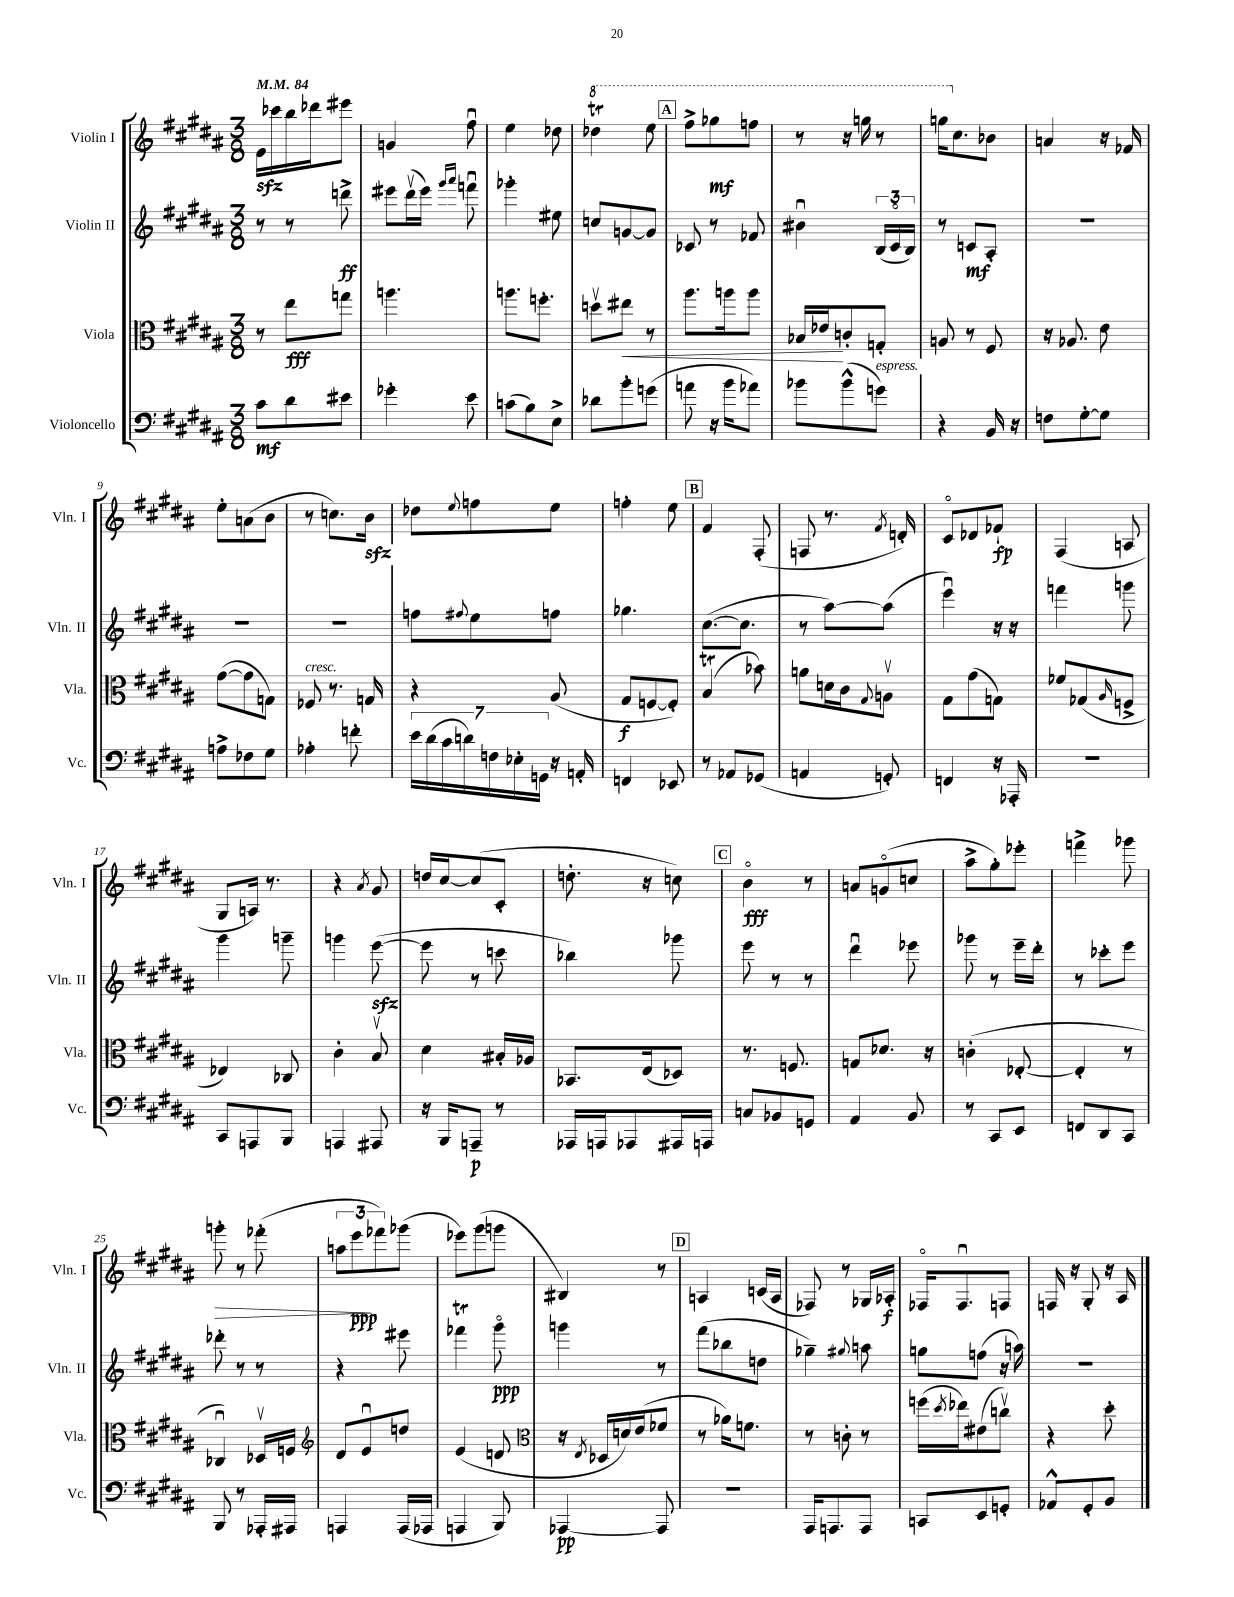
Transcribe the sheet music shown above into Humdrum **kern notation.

**kern	**kern	**kern	**kern
*staff4	*staff3	*staff2	*staff1
*clefF4	*clefC3	*clefG2	*clefG2
*k[f#c#g#d#a#]	*k[f#c#g#d#a#]	*k[f#c#g#d#a#]	*k[f#c#g#d#a#]
*M3/8	*M3/8	*M3/8	*M3/8
*MM84	*MM84	*MM84	*MM84
8c#	8r	8r	16e
.	.	.	16ccc-
8d#	8ee	8r	16bb
.	.	.	16ddd-
8e#	8gg	8ddd^	8eee#
=	=	=	=
4g-'	4.aa	8eee#	4g
.	.	(16ddd#v	.
.	.	16eee#)	.
.	.	16qqggg#	.
.	.	16qqaaa#	.
8e	.	8fffu	8ff#u
=	=	=	=
(8c	8.aa	4ggg-'	4ee
8B)	.	.	.
.	8.ff'	.	.
8E^	.	8ee#	8dd-
=	=	=	=
8d-	8ddv	8cc	4ddd-
8b'	8ee#	[8g	.
(8g	8r	8g]	8eee
=	=	=	=
8a	8.aa#	8c-	8fff#^
16r	.	8r	8ggg-
16b	16aa	.	.
8a-)	8aa	8f-	8fff
=	=	=	=
8b-	16B-	4b#u	8r
.	16e-	.	.
(8b-^^	8c'	.	16r
.	.	.	16ggg
8g)	8G'	(24B	8r
.	.	24c#o	.
.	.	24B)	.
=	=	=	=
4r	8A	8r	16ggg
.	.	.	8.cc#
.	8r	8c	.
16BB	8F#	8A#'	8b-
16r	.	.	.
=	=	=	=
8F	16r	4.r	4a
.	8.A-	.	.
[8G#'	.	.	.
8G#]	8e	.	16r
.	.	.	16f-
=	=	=	=
8A^	([8g#	4.r	8ee'
8F-	8g#]	.	(8a
8G#	8G)	.	8b
=	=	=	=
4A-'	8F-	4.r	8r
.	8.r	.	8.cc)
8f'	.	.	.
.	16G	.	16b
=	=	=	=
28e	4r	8ff	8dd-
(28d#	.	.	.
28c#	.	.	.
28d)	.	.	.
.	.	8qqff#	8qqee
.	.	8ee	8ff
28F	.	.	.
28E-'	.	.	.
28GG	.	.	.
16r	(8A#	8ff	8ee
16AA'	.	.	.
=	=	=	=
4FF	8G#	4.gg-	4ff'
.	[8F	.	.
8EE-	8F'])	.	8ee
=	=	=	=
8r	(4B	([8.cc#	4f#
8AA-	.	.	.
.	.	8.cc#]	.
(8GG-	8b-)	.	(8F#'
=	=	=	=
4AA	8a	8r	8F
.	16d	[8aa#)	8.r
.	16c#	.	.
.	8qqG#	.	.
8GG')	8Av	(8aa#]	.
.	.	.	8qf#
.	.	.	16d')
=	=	=	=
4FF	8G#	4eeeu)	8c#o
.	(8g#	.	8d-
16r	8G)	16r	8f-`
16AAA-'	.	16r	.
=	=	=	=
4.r	8f-	4fff	(4F#
.	(8G-	.	.
.	16qqA#	.	.
.	8F^	8ggg	8A
=	=	=	=
8CC#	4E-)	4ggg#	8G#
8AAA	.	.	16A)
.	.	.	8.r
8BBB	8C-	8ggg~	.
=	=	=	=
4AAA	4c#'	4ggg	4r
.	.	.	8qa#
8AAA#	8Bv	([8eee	8g#
=	=	=	=
16r	4d#	8eee]	16dd
16BBB	.	.	[16cc#
8AAA~	.	8r	(8cc#]
8r	16B#'	8ccc	8c#'
.	16A-	.	.
=	=	=	=
16AAA-	8.BB-	4bb-)	8.dd'
16AAA	.	.	.
8AAA-	.	.	.
.	(16E	.	16r
16AAA#	8D-)	8ggg-	8cc)
16AAA	.	.	.
=	=	=	=
8C	8.r	8eee	4bo
8BB-	.	8r	.
.	8.F	.	.
8GG	.	8r	8r
=	=	=	=
4AA#	8G	4ddd#u	8a
.	8.d-	.	(8go
8BB	.	8eee-	8cc
.	16r	.	.
=	=	=	=
8r	(4c'	8ggg-	8aa#^
8CC#	.	8r	8gg#')
8EE	[8E-'	16eee~	8eee-'
.	.	16ddd#'	.
=	=	=	=
8FF	4E-']	8r	4fff^
8DD#	.	8ccc-'	.
8CC#	8r	8eee	8ggg-
=	=	=	=
8BBB	4C-u)	8ddd-'	8ggg'
8r	.	8r	8r
16AAA-'	16D-v	8r	(8fff-'
16AAA#	16F	.	.
=	=	=	=
*	*clefG2	*	*
4AAA	8d#	4r	12aa
.	.	.	12eee
.	8eu	.	.
.	.	.	12fff-)
(16AAA	8dd	8eee#	(8ggg-
16AAA-	.	.	.
=	=	=	=
4AAA	(4e	4fff-	8eee-)
.	.	.	(8ggg#
8BBB)	8d	8ggg#o	8ggg
=	=	=	=
*	*clefC3	*	*
[4AAA-	16r	4ggg	4B#)
.	8qE	.	.
.	16D-	.	.
.	16d)	.	.
.	(16e	.	.
8AAA-]	8f-	8r	8r
=	=	=	=
4.r	8r	(8fff#	4A
.	16a-)	8bb-	.
.	8.f	.	.
.	.	8dd	(16c
.	.	.	16A
=	=	=	=
16AAA#	8r	4gg-~)	8F-)
8.AAA	.	.	.
.	8c'	.	8r
.	.	8qqgg#	.
8AAA	8r	8aa	16G-
.	.	.	16A-'
=	=	=	=
8CC	(16ff	8gg	16F-o
.	8qdd#	.	.
.	16ee-)	.	8.F-u
8EE	(8e#	(8ff	.
8GG'	8ccv)	16r	8F
.	.	16aa)	.
=	=	=	=
8AA-^^	4r	4.r	16F
.	.	.	16r
8GG#'	.	.	8G#'
8BB	8dd#'	.	16r
.	.	.	16A#
==	==	==	==
*-	*-	*-	*-
